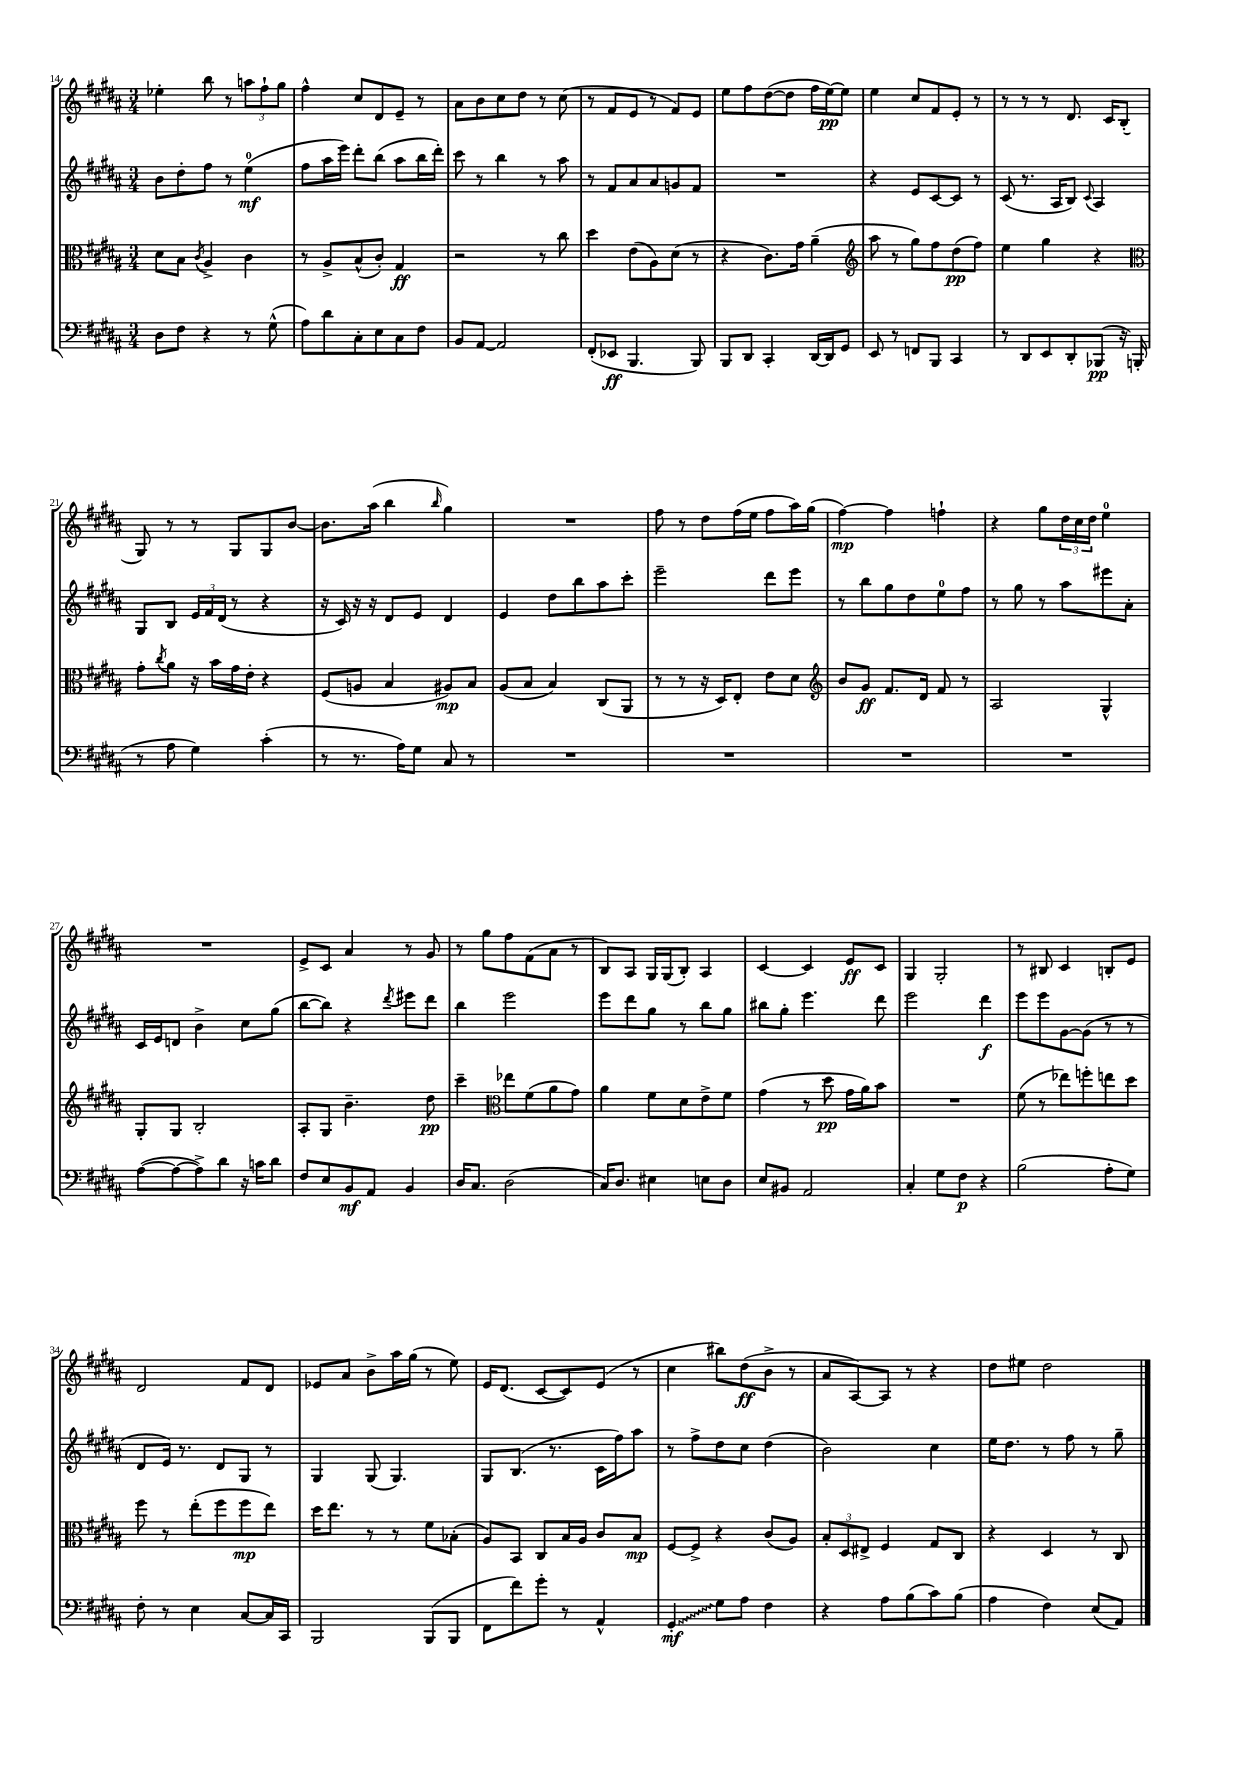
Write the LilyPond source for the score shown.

<<
\new StaffGroup <<
\new Staff = "s0" {
    \clef treble \key b \major \numericTimeSignature \time 3/4
    ees''4-. b''8 r8 \tuplet 3/2 { a''8 fis''8-! gis''8 } |
    fis''4-^ cis''8 dis'8 e'8-- r8 |
    ais'8 b'8 cis''8 dis''8 r8 cis''8( |
    r8 fis'8 e'8 r8 fis'8) e'8 |
    e''8 fis''8 dis''8~( dis''8 fis''16 e''16~\pp) e''8 |
    e''4 cis''8 fis'8 e'8-. r8 |
    r8 r8 r8 dis'8. cis'16 b8-.( |
    gis8) r8 r8 gis8 gis8 b'8~ |
    b'8. ais''16( b''4 \grace { b''16 } gis''4) |
    R2. |
    fis''8 r8 dis''8 fis''16( e''16 fis''8 ais''16) gis''16( |
    fis''4~\mp) fis''4 f''4-! |
    r4 gis''8 \tuplet 3/2 { dis''16 cis''16 dis''16 } e''4-0 |
    R2. |
    e'8-> cis'8 ais'4 r8 gis'8 |
    r8 gis''8 fis''8 fis'8( ais'8 r8 |
    b8) ais8 gis16 gis16( b8-.) ais4 |
    cis'4~ cis'4 e'8\ff cis'8 |
    gis4 gis2-. |
    r8 bis8 cis'4 b8-. e'8 |
    dis'2 fis'8 dis'8 |
    ees'8 ais'8 b'8-> ais''16 gis''16( r8 e''8) |
    e'16 dis'8.( cis'8~ cis'8) e'8( r8 |
    cis''4 bis''8) dis''8\ff( b'8-> r8 |
    ais'8 ais8~) ais8 r8 r4 |
    dis''8 eis''8 dis''2 \bar "|." |
}
\new Staff = "s1" {
    \clef treble \key b \major \numericTimeSignature \time 3/4
    b'8 dis''8-. fis''8 r8 e''4-0\mf( |
    fis''8 ais''16 e'''16) dis'''8-. b''8( ais''8 b''16 dis'''16-.) |
    cis'''8 r8 b''4 r8 ais''8 |
    r8 fis'8 ais'8 ais'8 g'8 fis'8 |
    R2. |
    r4 e'8 cis'8~ cis'8 r8 |
    cis'8( r8. ais16 b8) \appoggiatura { cis'8 } ais4 |
    gis8 b8 \tuplet 3/2 { e'16 fis'16 dis'16( } r8 r4 |
    r16 cis'16) r16 r16 dis'8 e'8 dis'4 |
    e'4 dis''8 b''8 ais''8 cis'''8-. |
    e'''2-- dis'''8 e'''8 |
    r8 b''8 gis''8 dis''8 e''8-0 fis''8 |
    r8 gis''8 r8 ais''8 eis'''8 ais'8-. |
    cis'16 e'16 d'8 b'4-> cis''8 gis''8( |
    b''8~ b''8) r4 \acciaccatura { dis'''8 } eis'''8 dis'''8 |
    b''4 e'''2 |
    e'''8 dis'''8 gis''8 r8 b''8 gis''8 |
    bis''8 gis''8-. e'''4. dis'''8 |
    e'''2 dis'''4\f |
    e'''8 e'''8 gis'8~ gis'8( r8 r8 |
    dis'8 e'16) r8. dis'8 gis8 r8 |
    gis4 gis8( gis4.) |
    gis8 b8.( r8. cis'16 fis''16) ais''8 |
    r8 fis''8-> dis''8 cis''8 dis''4( |
    b'2) cis''4 |
    e''16 dis''8. r8 fis''8 r8 gis''8-- \bar "|." |
}
\new Staff = "s2" {
    \clef alto \key b \major \numericTimeSignature \time 3/4
    dis'8 b8 \acciaccatura { cis'8 } ais4-> cis'4 |
    r8 ais8-> b8-^( cis'8-.) gis4\ff |
    r2 r8 cis''8 |
    dis''4 e'8( ais8) dis'8( r8 |
    r4 cis'8.) gis'16 ais'4--( |
    \clef treble ais''8 r8 gis''8) fis''8 dis''8\pp( fis''8) |
    e''4 gis''4 r4 |
    \clef alto gis'8-. \acciaccatura { cis''8 } ais'8 r16 b'16 gis'16 e'16-. r4 |
    fis8( a8 b4 ais8\mp) b8 |
    ais8( b8 b4) cis8( ais,8 |
    r8 r8 r16 dis16) e8-. e'8 dis'8 |
    \clef treble b'8 gis'8\ff fis'8. dis'16 fis'8 r8 |
    ais2 gis4-^ |
    gis8-. gis8 b2-. |
    ais8-. gis8 b'4.-- dis''8\pp |
    cis'''4-- \clef alto ees''8 fis'8( ais'8 gis'8) |
    ais'4 fis'8 dis'8 e'8-> fis'8 |
    gis'4( r8 dis''8\pp gis'16 ais'16) b'8 |
    R2. |
    fis'8( r8 ees''8) f''8-. e''8 dis''8 |
    fis''8 r8 e''8-.( fis''8 fis''8\mp e''8) |
    dis''16 e''8. r8 r8 fis'8 bes8-.( |
    ais8) b,8 cis8 b16 ais16 cis'8 b8\mp |
    fis8~ fis8-> r4 cis'8( ais8) |
    \tuplet 3/2 { b8-. dis8 eis8-> } fis4 gis8 cis8 |
    r4 dis4 r8 cis8 \bar "|." |
}
\new Staff = "s3" {
    \clef bass \key b \major \numericTimeSignature \time 3/4
    dis8 fis8 r4 r8 gis8-^( |
    ais8) dis'8 cis8-. e8 cis8 fis8 |
    b,8 ais,8~ ais,2 |
    fis,8-.( ees,8\ff b,,4. b,,8) |
    b,,8 dis,8 cis,4-. dis,16~ dis,16 gis,8 |
    e,8 r8 f,8 b,,8 cis,4 |
    r8 dis,8 e,8 dis,8-. bes,,8\pp( r16 b,,16-. |
    r8 ais8 gis4) cis'4-.( |
    r8 r8. ais16) gis8 cis8 r8 |
    R2. |
    R2. |
    R2. |
    R2. |
    ais8~( ais8~ ais8->) dis'8 r16 c'16 dis'8 |
    fis8 e8 b,8\mf ais,8 b,4 |
    dis16 cis8. dis2( |
    cis16) dis8. eis4 e8 dis8 |
    e8 bis,8 ais,2 |
    cis4-. gis8 fis8\p r4 |
    b2( ais8-. gis8) |
    fis8-. r8 e4 cis8~ cis16 cis,16 |
    b,,2 b,,8( b,,8 |
    fis,8 fis'8) gis'8-. r8 ais,4-^ |
    \once \override Glissando.style = #'zigzag gis,4-.\glissando\mf gis8 ais8 fis4 |
    r4 ais8 b8( cis'8) b8( |
    ais4 fis4) e8( ais,8) \bar "|." |
}
>>
>>
\layout { \context { \Score currentBarNumber = #14 } }
